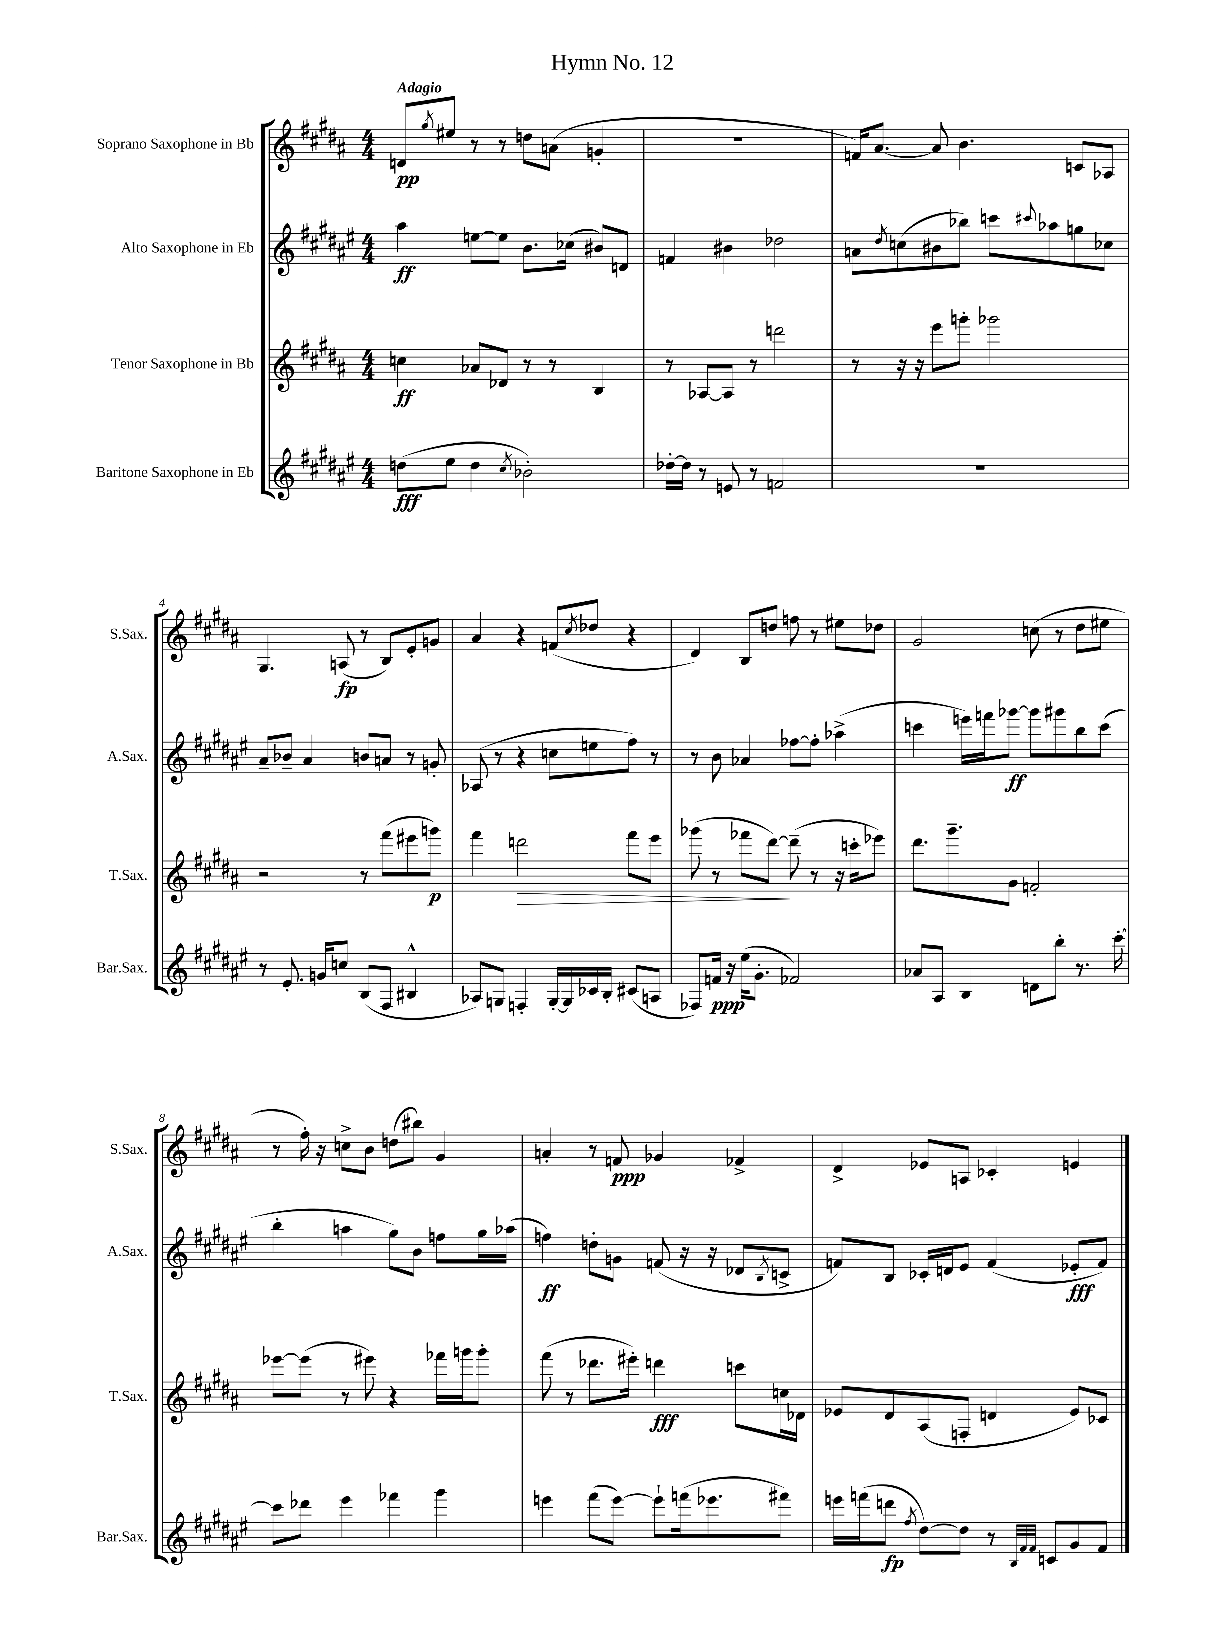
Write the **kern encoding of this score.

**kern	**dynam	**kern	**dynam	**kern	**dynam	**kern	**dynam
*part4	*part4	*part3	*part3	*part2	*part2	*part1	*part1
*staff4	*staff4	*staff3	*staff3	*staff2	*staff2	*staff1	*staff1
*I"Baritone Saxophone in Eb	*	*I"Tenor Saxophone in Bb	*	*I"Alto Saxophone in Eb	*	*I"Soprano Saxophone in Bb	*
*I'Bar.Sax.	*	*I'T.Sax.	*	*I'A.Sax.	*	*I'S.Sax.	*
*clefG2	*	*clefG2	*	*clefG2	*	*clefG2	*
*k[f#c#g#d#a#e#]	*	*k[f#c#g#d#a#]	*	*k[f#c#g#d#a#e#]	*	*k[f#c#g#d#a#]	*
*M4/4	*	*M4/4	*	*M4/4	*	*M4/4	*
=1	=1	=1	=1	=1	=1	=1	=1
!	!	!	!	!	!	!LO:TX:a:B:t=Adagio	!
(8ddn\L	fff	4ccn\	ff	4aa#\	ff	8dn/L	pp
.	.	.	.	.	.	8qgg#/	.
8ee#\J	.	.	.	.	.	8ee#X/J	.
4dd\	.	8a-X/L	.	[8een\L	.	8r	.
.	.	8d-X/J	.	8ee\J]	.	8r	.
8qcc#/	.	.	.	.	.	.	.
2b-X'\)	.	8r	.	8.b\L	.	8ddn\L	.
.	.	8r	.	.	.	(8an\J	.
.	.	.	.	(16cc-X\Jk	.	.	.
.	.	4B/	.	8b#X/L)	.	4gn'/	.
.	.	.	.	8dn/J	.	.	.
=2	=2	=2	=2	=2	=2	=2	=2
[16dd-X'\LL	.	8r	.	4fn/	.	1r	.
16dd-\JJ]	.	.	.	.	.	.	.
8r	.	[8A-X/L	.	.	.	.	.
8en/	.	8A-/J]	.	4b#X\	.	.	.
8r	.	8r	.	.	.	.	.
2fn/	.	2dddn\	.	2dd-X\	.	.	.
=3	=3	=3	=3	=3	=3	=3	=3
1r	.	8r	.	8an\L	.	16fn/KL)	.
.	.	.	.	.	.	[8.a#/J	.
.	.	.	.	8qdd#/	.	.	.
.	.	16r	.	(8ccn\	.	.	.
.	.	16r	.	.	.	.	.
.	.	8eee\L	.	8b#X\	.	8a#/]	.
.	.	8gggn'\J	.	8bb-X\J)	.	4.b\	.
.	.	2ggg-X\	.	8cccn\L	.	.	.
.	.	.	.	8qqccc#X/	.	.	.
.	.	.	.	8aa-X\	.	.	.
.	.	.	.	8ggn\	.	8cn/L	.
.	.	.	.	8cc-X\J	.	8A-X/J	.
!!LO:LB:g=z
=4	=4	=4	=4	=4	=4	=4	=4
8r	.	2r	.	8a#~/L	.	4.G#/	.
8.e#'/	.	.	.	8b-X~/J	.	.	.
.	.	.	.	4a#/	.	.	.
16gn/KL	.	.	.	.	.	.	.
8ccn/J	.	.	.	.	.	(8An/	fp
(8B/L	.	8r	.	8bn/L	.	8r	.
8F#/J	.	(8fff#\L	.	8an/J	.	8B/L)	.
4B#X^^/	.	8eee#X\	.	8r	.	8e'/	.
.	.	8gggn\J)	p	8gn'/	.	8gn/J	.
=5	=5	=5	=5	=5	=5	=5	=5
8A-X/L)	.	4fff#\	.	(8A-X/	.	4a#/	.
8Gn/J	.	.	.	8r	.	.	.
!	!	!	!LO:HP:b	!	!	!	!
4Fn'/	.	2dddn\	>	4r	.	4r	.
[16G'/LL	.	.	.	8ccn\L	.	(8fn/L	.
16G/]	.	.	.	.	.	.	.
.	.	.	.	.	.	8qcc#/	.
16c-X/	.	.	.	8een\	.	8dd-X/J	.
16B'/JJ	.	.	.	.	.	.	.
(8c#X/L	.	8fff#\L	.	8ff#\J)	.	4r	.
8An/J	.	8eee\J	.	8r	.	.	.
=6	=6	=6	=6	=6	=6	=6	=6
8F-X/L)	.	(8ggg-X\	.	8r	.	4d#/)	.
16fn/Jk	ppp	8r	.	8b\	.	.	.
16r	.	.	.	.	.	.	.
(16ee#\KL	.	8fff-X\L	.	4a-X/	.	8B/L	.
8.g#'\J	.	.	.	.	.	.	.
.	.	[8ddd#\J)	.	.	.	8ddn/J	.
2f-X/)	.	(8ddd#~\]	]	[8ff-X\L	.	8ffn\	.
.	.	8r	.	8ff-'\J]	.	8r	.
.	.	16r	.	(4aa-X^\	.	8ee#X\L	.
.	.	16cccn'\KL	.	.	.	.	.
.	.	8eee-X\J)	.	.	.	8dd-X\J	.
=7	=7	=7	=7	=7	=7	=7	=7
8a-X/L	.	8.ddd#\L	.	4cccn\	.	2g#/	.
8A#/J	.	.	.	.	.	.	.
.	.	8.ggg#~\	.	.	.	.	.
4B/	.	.	.	16eeen\LL)	.	.	.
.	.	.	.	16fffn\J	.	.	.
.	.	8g#\J	.	[8ggg-X\J	ff	.	.
8dn\L	.	2fn'/	.	8ggg-\L]	.	(8ccn\	.
8bb'\J	.	.	.	8ggg#X\	.	8r	.
8.r	.	.	.	8bb\	.	8dd#\L	.
.	.	.	.	(8ccc\J	.	8ee#X\J	.
[16ccc#'\	.	.	.	.	.	.	.
!!LO:LB:g=z
=8	=8	=8	=8	=8	=8	=8	=8
8ccc#\L]	.	[8eee-X\L	.	4bb'\	.	8r	.
8ddd-X\J	.	(8eee-\J]	.	.	.	16ff#'\)	.
.	.	.	.	.	.	16r	.
4eee#\	.	8r	.	4aan\	.	8ccn^\L	.
.	.	8eee#X\)	.	.	.	8b\J	.
4fff-X\	.	4r	.	8gg#\L)	.	(8ddn\L	.
.	.	.	.	8b\J	.	8bb#X\J)	.
4ggg#\	.	16fff-X\LL	.	8ffn\L	.	4g#/	.
.	.	16gggn\J	.	.	.	.	.
.	.	8ggg'\J	.	16gg#\L	.	.	.
.	.	.	.	(16aa-X\JJ	.	.	.
=9	=9	=9	=9	=9	=9	=9	=9
4eeen\	.	(8fff#\	.	4ffn\)	ff	4an'/	.
.	.	8r	.	.	.	.	.
(8fff#\L	.	8.ddd-X\L	.	8ddn'\L	.	8r	.
[8eee\J)	.	.	.	8gn\J	.	8fn/	ppp
.	.	16eee#X'\Jk)	.	.	.	.	.
8eee`\L]	.	4dddn\	fff	(8fn/	.	4g-X/	.
(16fffn\k	.	.	.	16r	.	.	.
8.eee-X\	.	.	.	16r	.	.	.
.	.	8cccn\L	.	8d-X/L	.	4f-X^/	.
.	.	.	.	8qB/	.	.	.
8fff#X\J)	.	16ccn\L	.	8cn^/J	.	.	.
.	.	16d-X\JJ	.	.	.	.	.
=10	=10	=10	=10	=10	=10	=10	=10
16eeen\LL	.	8e-X/L	.	8fn/L)	.	4d#^/	.
(16fffn\J	.	.	.	.	.	.	.
8dddn\J	fp	8d#/	.	8B/J	.	.	.
8qff#/	.	.	.	.	.	.	.
[8dd#\L)	.	(8A#/	.	16c-X'/LL	.	8e-X/L	.
.	.	.	.	16dn/J	.	.	.
8dd#\J]	.	8Fn'/J	.	8e#/J	.	8An/J	.
8r	.	4dn/	.	(4f/	.	4c-X'/	.
32qqB/LLL	.	.	.	.	.	.	.
32qqf#/	.	.	.	.	.	.	.
32qqf#/JJJ	.	.	.	.	.	.	.
8cn/L	.	.	.	.	.	.	.
8g#/	.	8e-/L)	.	8e-X'/L	fff	4en/	.
8f#/J	.	8c-X/J	.	8f/J)	.	.	.
==	==	==	==	==	==	==	==
*-	*-	*-	*-	*-	*-	*-	*-
